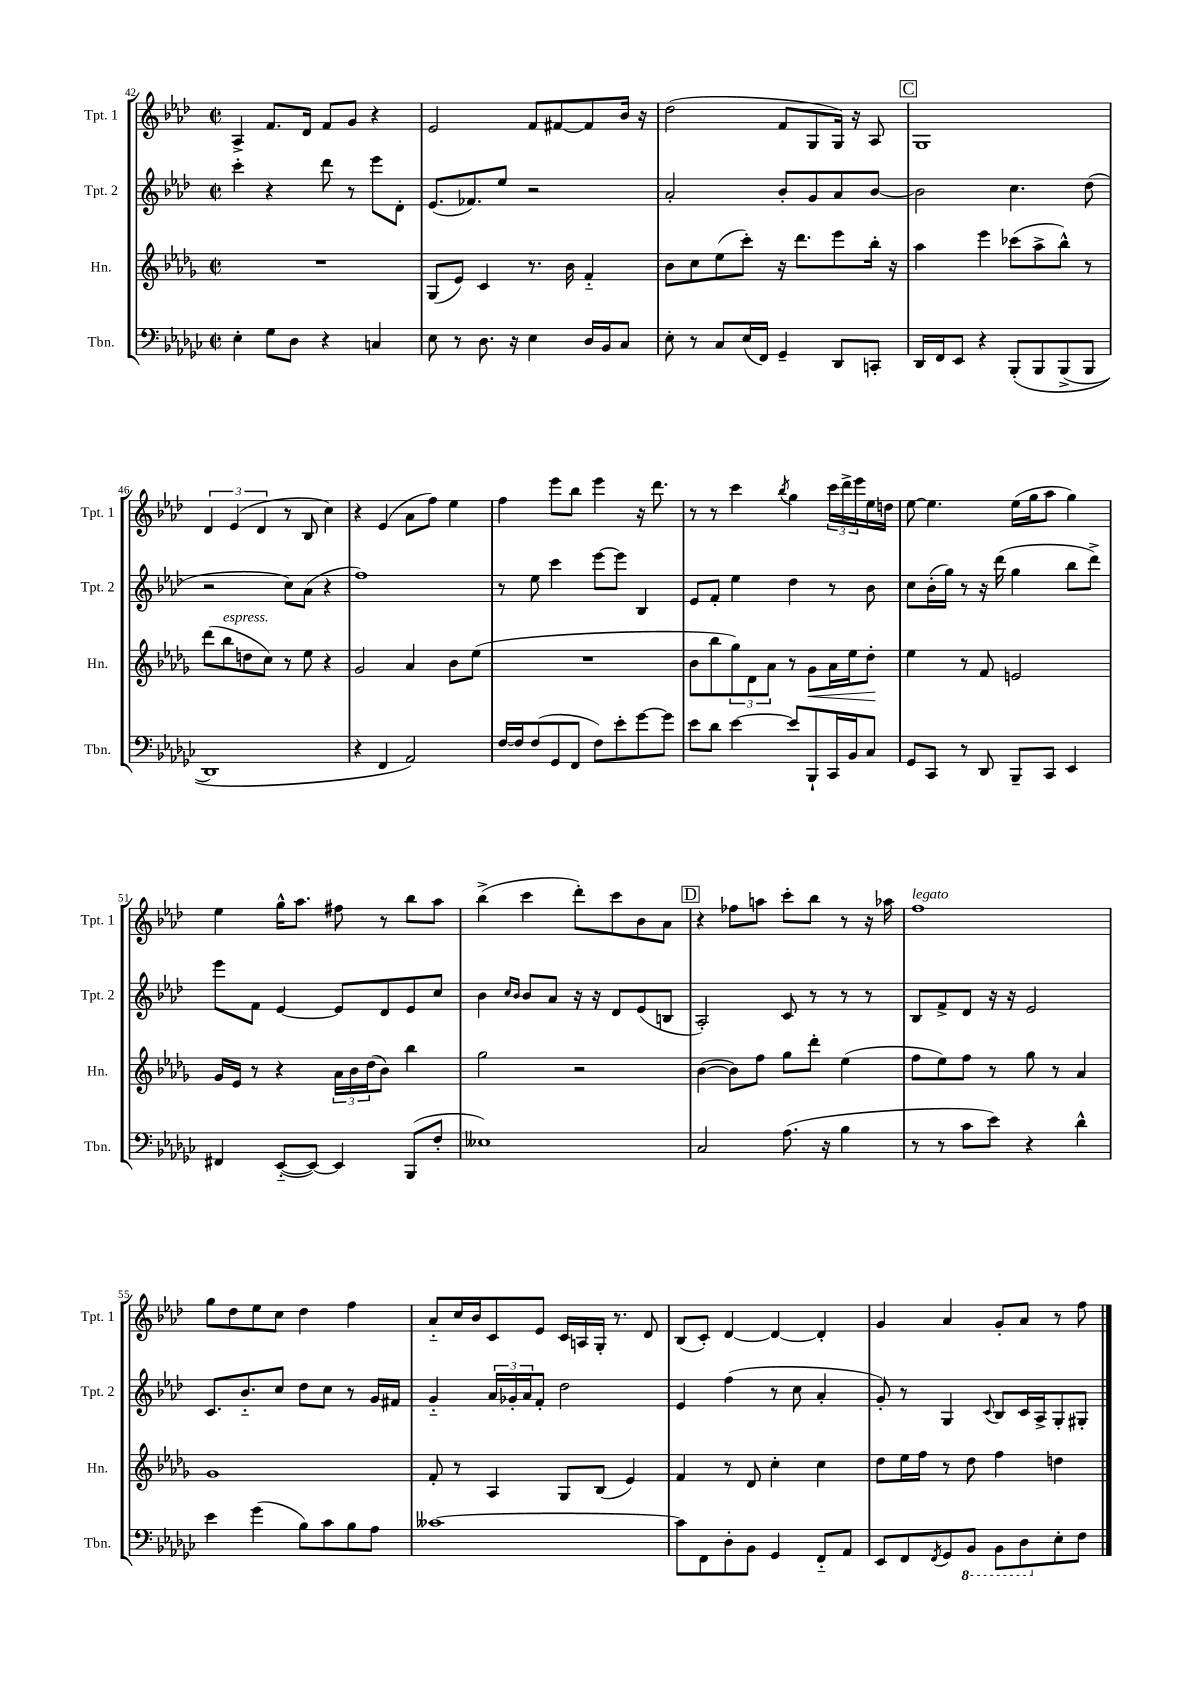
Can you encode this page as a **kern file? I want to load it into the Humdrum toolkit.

**kern	**kern	**dynam	**kern	**kern
*part4	*part3	*part3	*part2	*part1
*staff4	*staff3	*staff3	*staff2	*staff1
*I"Tbn.	*I"Hn.	*	*I"Tpt. 2	*I"Tpt. 1
*I'Tbn.	*I'Hn.	*	*I'Tpt. 2	*I'Tpt. 1
*clefF4	*clefG2	*	*clefG2	*clefG2
*k[b-e-a-d-g-c-]	*k[b-e-a-d-g-]	*	*k[b-e-a-d-]	*k[b-e-a-d-]
*M2/2	*M2/2	*	*M2/2	*M2/2
*met(c|)	*met(c|)	*	*met(c|)	*met(c|)
=42	=42	=42	=42	=42
4E-'\	1r	.	4ccc'\	4A-^/
8G-\L	.	.	4r	8.f/L
8D-\J	.	.	.	.
.	.	.	.	16d-/Jk
4r	.	.	8ddd-\	8f/L
.	.	.	8r	8g/J
4Cn/	.	.	8eee-\L	4r
.	.	.	8d-'\J	.
=43	=43	=43	=43	=43
8E-\	(8G-/L	.	(8.e-/L	2e-/
8r	8e-/J)	.	.	.
.	.	.	8.f-X/)	.
8.D-\	4c/	.	.	.
.	.	.	8ee-/J	.
16r	.	.	.	.
4E-\	8.r	.	2r	8f/L
.	.	.	.	[8f#X/
.	16b-\	.	.	.
16D-/LL	4f/	.	.	8f#/]
16BB-/J	.	.	.	.
8C-/J	.	.	.	16b-/Jk
.	.	.	.	16r
=44	=44	=44	=44	=44
8E-'\	8b-\L	.	2a-'/	(2dd-\
8r	8cc\	.	.	.
8C-/L	(8ee-\	.	.	.
(16E-/L	8ccc'\J)	.	.	.
16FF/JJ)	.	.	.	.
4GG-~/	16r	.	8b-'/L	8f/L
.	8.ddd-\L	.	.	.
.	.	.	8g/	8G/
8DD-/L	8eee-\	.	8a-/	16G/Jk)
.	.	.	.	16r
8CCn'/J	16bb-'\Jk	.	[8b-/J	8A-/
.	16r	.	.	.
!!LO:REH:place=s1:t=C
=45	=45	=45	=45	=45
16DD-/LL	4aa-\	.	2b-\]	1G
16FF/J	.	.	.	.
8EE-/J	.	.	.	.
4r	4eee-\	.	.	.
(8BBB-'/L	(8ccc-X\L	.	4.cc\	.
8BBB-/	8aa-^\	.	.	.
(8BBB-^/	8bb-^^\J)	.	.	.
8BBB-/J	8r	.	(8dd-\	.
!!LO:LB:g=z
=46	=46	=46	=46	=46
1DD-)	(8ddd-\L	.	2r	6d-/
!	!LO:TX:a:i:t=espress.	!	!	!
.	8bb-\	.	.	.
.	.	.	.	(6e-/
.	8ddn\	.	.	.
.	.	.	.	6d-/
.	8cc\J)	.	.	.
.	8r	.	8cc\L)	8r
.	8ee-\	.	(8a-\J	8B-/
.	4r	.	4r	4cc\)
=47	=47	=47	=47	=47
4r	2g-/	.	1ff)	4r
4FF/	.	.	.	(4e-/
2AA-/)	4a-/	.	.	8a-\L
.	.	.	.	8ff\J)
.	8b-\L	.	.	4ee-\
.	(8ee-\J	.	.	.
=48	=48	=48	=48	=48
[16F/LL	1r	.	8r	4ff\
16F/J]	.	.	.	.
(8F/	.	.	8ee-\	.
8GG-/	.	.	4ccc\	8eee-\L
8FF/J	.	.	.	8bb-\J
8F\L)	.	.	[8eee-\L	4eee-\
8e-'\	.	.	8eee-\J]	.
[8g-\	.	.	4B-/	16r
.	.	.	.	8.ddd-\
8g-\J]	.	.	.	.
=49	=49	=49	=49	=49
8e-\L	8b-\L	.	8e-/L	8r
8d-\J	8bb-\	.	8f'/J	8r
[4e-\	12gg-\)	.	4ee-\	4ccc\
.	12d-\	.	.	.
.	12a-\J	.	.	.
.	.	.	.	8qbb-/
8e-/L]	8r	.	4dd-\	4gg\
!	!	!LO:HP:b	!	!
8BBB-`/	8g-\L	<	.	.
16CC-/L	16a-\L	.	8r	24ccc\LL
.	.	.	.	24ddd-^\
16BB-/J	16ee-\J	.	.	.
.	.	.	.	24eee-\
8C-/J	8dd-'\J	.	8b-\	16ee-\
.	.	.	.	16ddn\JJ
.	.	[	.	.
=50	=50	=50	=50	=50
8GG-/L	4ee-\	.	8cc\L	[8ee-\
8CC-/J	.	.	(16b-'\L	4.ee-\]
.	.	.	16gg\JJ)	.
8r	8r	.	8r	.
8DD-/	8f/	.	16r	.
.	.	.	(16ddd-\	.
8BBB-~/L	2en/	.	4gg\	(16ee-\LL
.	.	.	.	16gg\J
8CC-/J	.	.	.	8aa-\J
4EE-/	.	.	8bb-\L	4gg\)
.	.	.	8ddd-^\J)	.
!!LO:LB:g=z
=51	=51	=51	=51	=51
4FF#X/	16g-/LL	.	8eee-\L	4ee-\
.	16e-/JJ	.	.	.
.	8r	.	8f\J	.
([8EE-/L	4r	.	[4e-/	16gg^^\KL
.	.	.	.	8.aa-\J
8EE-/J_)	.	.	.	.
4EE-/]	24a-\LL	.	8e-/L]	8ff#X\
.	24b-\	.	.	.
.	(24dd-\J	.	.	.
.	8b-\J)	.	8d-/	8r
(8BBB-/L	4bb-\	.	8e-/	8bb-\L
8F'/J	.	.	8cc/J	8aa-\J
=52	=52	=52	=52	=52
1E--X)	2gg-\	.	4b-\	(4bb-^\
.	.	.	16qqcc/LL	.
.	.	.	16qqb-/JJ	.
.	.	.	8b-/L	4ccc\
.	.	.	8a-/J	.
.	2r	.	16r	8ddd-'\L)
.	.	.	16r	.
.	.	.	8d-/L	8ccc\
.	.	.	(8e-/	8b-\
.	.	.	8Bn/J	8a-\J
!!LO:REH:place=s1:t=D
=53	=53	=53	=53	=53
2C-/	([4b-\	.	2A-'/)	4r
.	8b-\L])	.	.	8ff-X\L
.	8ff\J	.	.	8aan\J
(8.A-\	8gg-\L	.	8c/	8ccc'\L
.	8ddd-'\J	.	8r	8bb-\J
16r	.	.	.	.
4B-\	(4ee-\	.	8r	8r
.	.	.	8r	16r
.	.	.	.	16aa-X\
=54	=54	=54	=54	=54
!	!	!	!	!LO:TX:a:i:t=legato
8r	8ff\L	.	8B-/L	1ff
8r	8ee-\)	.	8f^/	.
8c-\L	8ff\J	.	8d-/J	.
8e-\J)	8r	.	16r	.
.	.	.	16r	.
4r	8gg-\	.	2e-/	.
.	8r	.	.	.
4d-^^\	4a-/	.	.	.
!!LO:LB:g=z
=55	=55	=55	=55	=55
4e-\	1g-	.	8.c/L	8gg\L
.	.	.	.	8dd-\
.	.	.	8.b-/	.
(4g-\	.	.	.	8ee-\
.	.	.	8cc/J	8cc\J
8B-\L)	.	.	8dd-\L	4dd-\
8c-\	.	.	8cc\J	.
8B-\	.	.	8r	4ff\
8A-\J	.	.	16g/LL	.
.	.	.	16f#X/JJ	.
=56	=56	=56	=56	=56
[1c--X	8f'/	.	4g/	8a-/L
.	8r	.	.	16cc/L
.	.	.	.	16b-/J
.	4A-/	.	24a-/LL	8c/
.	.	.	24g-X'/	.
.	.	.	24a-/J	.
.	.	.	8f'/J	8e-/J
.	8G-/L	.	2dd-\	16c/LL
.	.	.	.	16An/
.	(8B-/J	.	.	16G'/JJ
.	.	.	.	8.r
.	4e-/)	.	.	.
.	.	.	.	8d-/
=57	=57	=57	=57	=57
8c--\L]	4f/	.	4e-/	(8B-/L
8FF\	.	.	.	8c'/J)
8D-'\	8r	.	(4ff\	[4d-/
8BB-\J	8d-/	.	.	.
4GG-/	4cc'\	.	8r	4d-/_
.	.	.	8cc\	.
8FF/L	4cc\	.	4a-'/	4d-'/]
8AA-/J	.	.	.	.
=58	=58	=58	=58	=58
8EE-/L	8dd-\L	.	8g'/)	4g/
8FF/	16ee-\L	.	8r	.
.	16ff\JJ	.	.	.
8qFF/	.	.	.	.
8GG-/	8r	.	4G/	4a-/
*8ba	*	*	*	*
8BBB-/J	8dd-\	.	.	.
.	.	.	8qqc/	.
8BBB-\L	4ff\	.	8B-/L	8g'/L
8DD-\	.	.	16c/L	8a-/J
.	.	.	16A-^/J	.
*X8ba	*	*	*	*
8E-'\	4ddn\	.	8G'/	8r
8F\J	.	.	8G#X'/J	8ff\
==	==	==	==	==
*-	*-	*-	*-	*-
